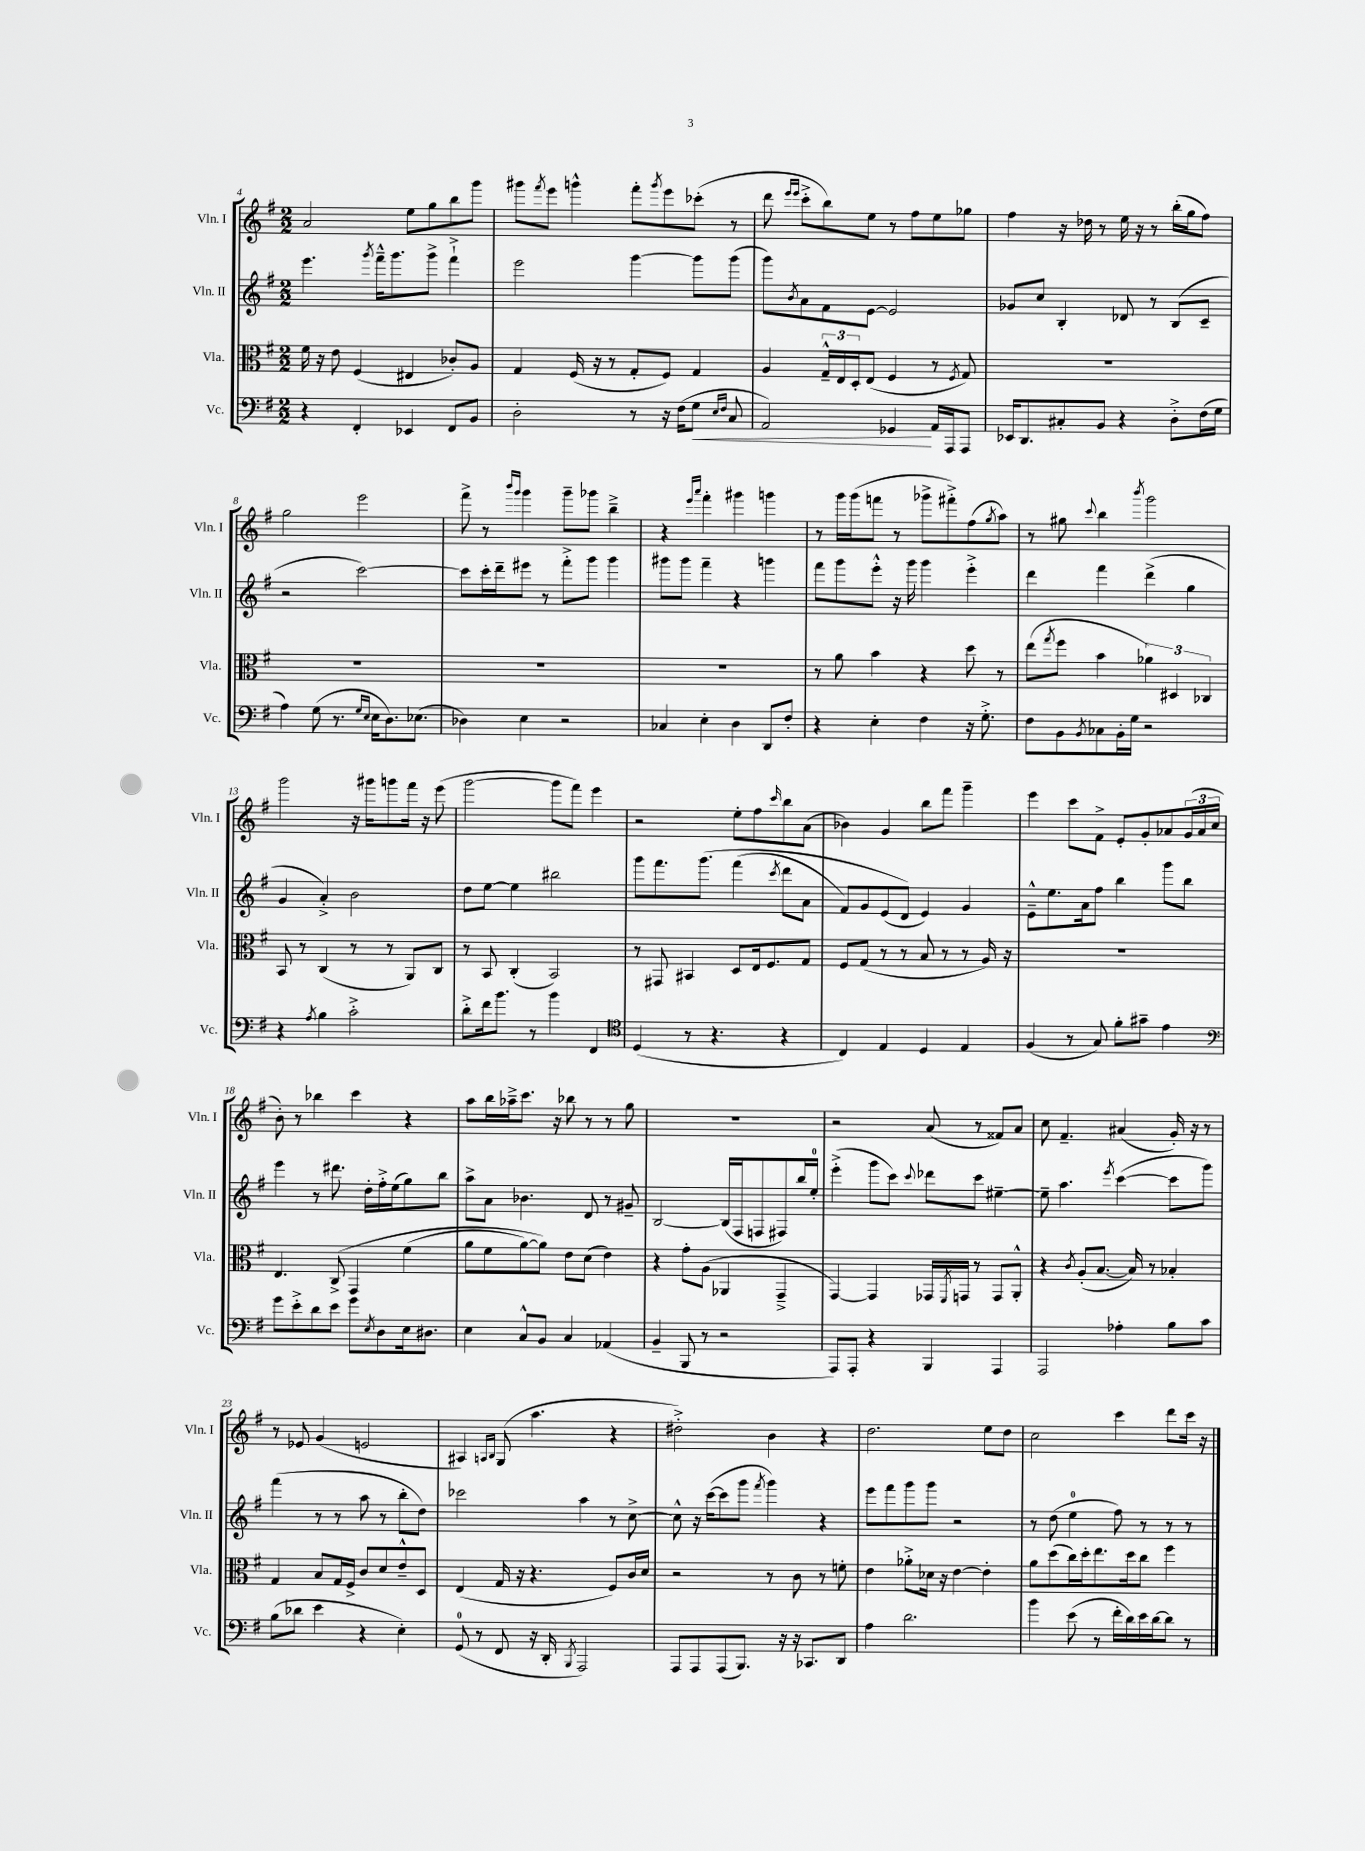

**kern	**kern	**kern	**kern
*staff4	*staff3	*staff2	*staff1
*clefF4	*clefC3	*clefG2	*clefG2
*k[f#]	*k[f#]	*k[f#]	*k[f#]
*M2/2	*M2/2	*M2/2	*M2/2
4r	16f#	4.eee	2a
.	16r	.	.
.	8e	.	.
4FF#'	(4F#	.	.
.	.	8qggg	.
.	.	16fff#~^^	.
.	.	8.ggg	.
4EE-	4E#	.	8ee
.	.	8ggg^	8gg
8FF#	8c-')	4fff#`^	8bb
8BB	8A	.	8ggg
=	=	=	=
2D'	4G	2eee	8ggg#
.	.	.	8qfff#
.	.	.	8eee
.	(16F#	.	4ggg^^
.	16r	.	.
.	8r	.	.
8r	8G'	[4ggg	8fff#'
.	.	.	8qggg
16r	8F#)	.	8eee
(16F#	.	.	.
8G	4G	8ggg]	(8ccc-'
16qqE	.	.	.
16qqF#	.	.	.
8C	.	(8ggg	8r
=	=	=	=
2AA)	4A	8ggg)	8ddd
.	.	.	16qqeee
.	.	8qb	16qqeee
.	.	8a	8ccc'^
.	24G~^^	8f#	8bb)
.	24E	.	.
.	24D'	.	.
.	(8E	[8e	8ee
4GG-	4F#	2e]	8r
.	.	.	8ff#
16AA	8r	.	8ee
16AAA	.	.	.
.	8qF#	.	.
8AAA	8G)	.	8gg-
=	=	=	=
16EE-	1r	8g-	4ff#
8.DD	.	.	.
.	.	8cc	.
8C#'	.	4B'	16r
.	.	.	16dd-
8BB	.	.	8r
4r	.	8d-	16ee
.	.	.	16r
.	.	8r	8r
8D'^	.	(8B	(16bb'
.	.	.	16gg
(16F#	.	8c~	8ff#)
16G	.	.	.
=	=	=	=
4A)	1r	2r	2gg
(8G	.	.	.
8.r	.	.	.
.	.	[2ccc)	2eee
16qqG	.	.	.
16qqE	.	.	.
16E	.	.	.
8.D)	.	.	.
(8.E-	.	.	.
=	=	=	=
4D-)	1r	8ccc]	8fff#^
.	.	16ccc'	8r
.	.	16ddd~	.
.	.	.	16qqbbb
.	.	.	16qqggg
4E	.	8eee#	4ggg
.	.	8r	.
2r	.	8fff#'^	8ggg~
.	.	8ggg	8ggg-
.	.	4ggg	4bb~^
=	=	=	=
4C-	1r	8ggg#	4r
.	.	8ggg#	.
.	.	.	16qqeee
.	.	.	16qqaaa
4E'	.	4fff#~	4fff#'
4D	.	4r	4ggg#
8DD	.	4ggg	4ggg
8F#'	.	.	.
=	=	=	=
4r	8r	8fff#	8r
.	8a	8ggg	16ggg
.	.	.	(16ggg
4E'	4b	8eee'^^	8fff
.	.	16r	8r
.	.	16ggg	.
4F#	4r	4ggg	8ggg-^
.	.	.	8fff#'^)
16r	8dd	4eee'^	(8ff#
8.G'^	.	.	.
.	.	.	8qgg
.	8r	.	8aa)
=	=	=	=
8F#	(8ee	4ddd	8r
.	8qgg	.	.
8BB	8ff#	.	8gg#
8qBB	.	.	8qqccc
8C-	4b	4fff#	4bb
16BB'	.	.	.
16G	.	.	.
.	.	.	8qbbb
2r	6a-)	(4ddd^	2ggg
.	6D#	.	.
.	.	4gg	.
.	6C-	.	.
=	=	=	=
4r	8BB	4g	2ggg
.	8r	.	.
8qA	.	.	.
4B	(4C	4a'^)	.
2c'^	8r	2b	16r
.	.	.	16ggg#
.	8r	.	8ggg
.	8AA)	.	16fff#
.	.	.	16r
.	8C	.	(8eee
=	=	=	=
8d'^	8r	8dd	[2ggg
16f#	8BB	[8ee	.
8.b	.	.	.
.	(4C'	4ee]	.
8r	.	.	.
4b	2BB)	2bb#	8ggg]
.	.	.	8fff#)
4FF#	.	.	4eee
=	=	=	=
*clefC4	*	*	*
(4D	8r	8ggg	2r
.	8GG#	8.fff#	.
8r	4BB#	.	.
.	.	&(8.ggg	.
4.r	.	.	.
.	8D	(4fff#	8ee'
.	16E	.	8ff#
.	8.F#	.	.
.	.	8qccc	16qqccc
4r	.	8ddd	8bb
.	8G	8a	(8a
=	=	=	=
4C)	8F#	8f#)	4b-)
.	(8G	8g	.
4E	8r	(8e	4g
.	8r	8d&)	.
4D	8B	4e)	8bb
.	8r	.	8fff#
4E	8r	4g	4ggg~
.	16A)	.	.
.	16r	.	.
=	=	=	=
(4F#	1r	8e~^^	4eee
.	.	8.ee	.
8r	.	.	8ccc
.	.	16a	.
8G)	.	8ff#	8f#^
8f#'	.	4bb	8e'
8g#~	.	.	8g'
4e	.	8ggg	8a-
.	.	8bb	(24g
.	.	.	24a-
.	.	.	24cc
=	=	=	=
*clefF4	*	*	*
8g	4.E	4eee	8b')
8e'^	.	.	8r
8d	.	8r	4bb-
8e	&(8C^	8.ddd#	.
8g	4GG	.	4ccc
.	.	16dd'	.
8qE	.	.	.
8D	.	16ff#'^	.
.	.	(16ee	.
16E	(4f#	8gg)	4r
8.D#	.	.	.
.	.	8bb	.
=	=	=	=
4E	8a	8aa^	8aa
.	8f#	8a	16bb
.	.	.	16aa-~^
8C^^	[8a)	4.b-	8.ccc
8BB	8a]&)	.	.
.	.	.	16r
4C	8e	.	8bb-
.	(8d	8d	8r
(4AA-	4e)	8r	8r
.	.	8g#~	8gg
=	=	=	=
4BB~	4r	[2B	1r
8BBB	8g'	.	.
8r	(8A	.	.
2r	4AA-	(16B]	.
.	.	16F#	.
.	.	8F	.
.	4GG~^	8F#)	.
.	.	16bb	.
.	.	16ee'	.
=	=	=	=
8AAA)	[4GG)	(4eee'^	2r
8AAA'	.	.	.
4r	4GG]	8ggg	.
.	.	8ccc)	.
.	.	8qqccc	.
4BBB	16GG-	8ddd-	(8a
.	8qFF#	.	.
.	16GG	.	.
.	8r	8ccc	8r
4AAA	8GG	[4ee#~	8f##)
.	8AA'^^	.	8a
=	=	=	=
2AAA	4r	8ee#~]	8cc
.	.	4.aa	4.f#~
.	8qc	.	.
.	(8A'	.	.
.	[8.B	.	.
.	.	8qeee	.
4A-'	.	([4ccc	(4a#
.	16B])	.	.
.	8r	.	.
8B	4B-'	8ccc]	16g')
.	.	.	16r
8c	.	8ggg)	8r
=	=	=	=
(8B	4G	(4fff#	8r
8d-	.	.	8e-
4e	8B	8r	(4g
.	16G	8r	.
.	16F#^	.	.
4r	8c	8aa	2e
.	8d	8r	.
4E')	8e~^^	8bb'	.
.	8D	8dd)	.
=	=	=	=
(8GG	(4E	2ccc-	4A#)
8r	.	.	.
.	.	.	16qqA
.	.	.	16qqB
8FF#	16G	.	(8G
.	16r	.	.
16r	4.r	.	4.aa
16DD'	.	.	.
8qBBB	.	.	.
2AAA)	.	4aa	.
.	8F#)	8r	4r
.	16c	[8cc^	.
.	16d	.	.
=	=	=	=
8AAA	2r	8cc^^]	2dd#'^)
8AAA	.	16r	.
.	.	([16ccc	.
(8AAA	.	8ccc]	.
8.BBB)	.	8ggg	.
.	.	8qfff#	.
.	8r	4ggg)	4b
16r	.	.	.
16r	8c	.	.
8.CC-	.	.	.
.	8r	4r	4r
8DD	8f'	.	.
=	=	=	=
4A	4e	8eee	2.dd
.	.	8fff#	.
2.d	8a-'^	8ggg	.
.	16d-	8ggg	.
.	16r	.	.
.	[4e	2r	.
.	4e']	.	8ee
.	.	.	8dd
=	=	=	=
4b	8a	8r	2cc
.	(8dd	(8dd	.
(8e	16cc)	4ee	.
.	16dd'	.	.
8r	8.ee	.	.
16f#'	.	8ff#)	4ccc
16d)	16dd	.	.
16e	8cc	8r	.
[16d	.	.	.
8d]	4ff#	8r	8ddd
8r	.	8r	16ccc
.	.	.	16r
==	==	==	==
*-	*-	*-	*-
